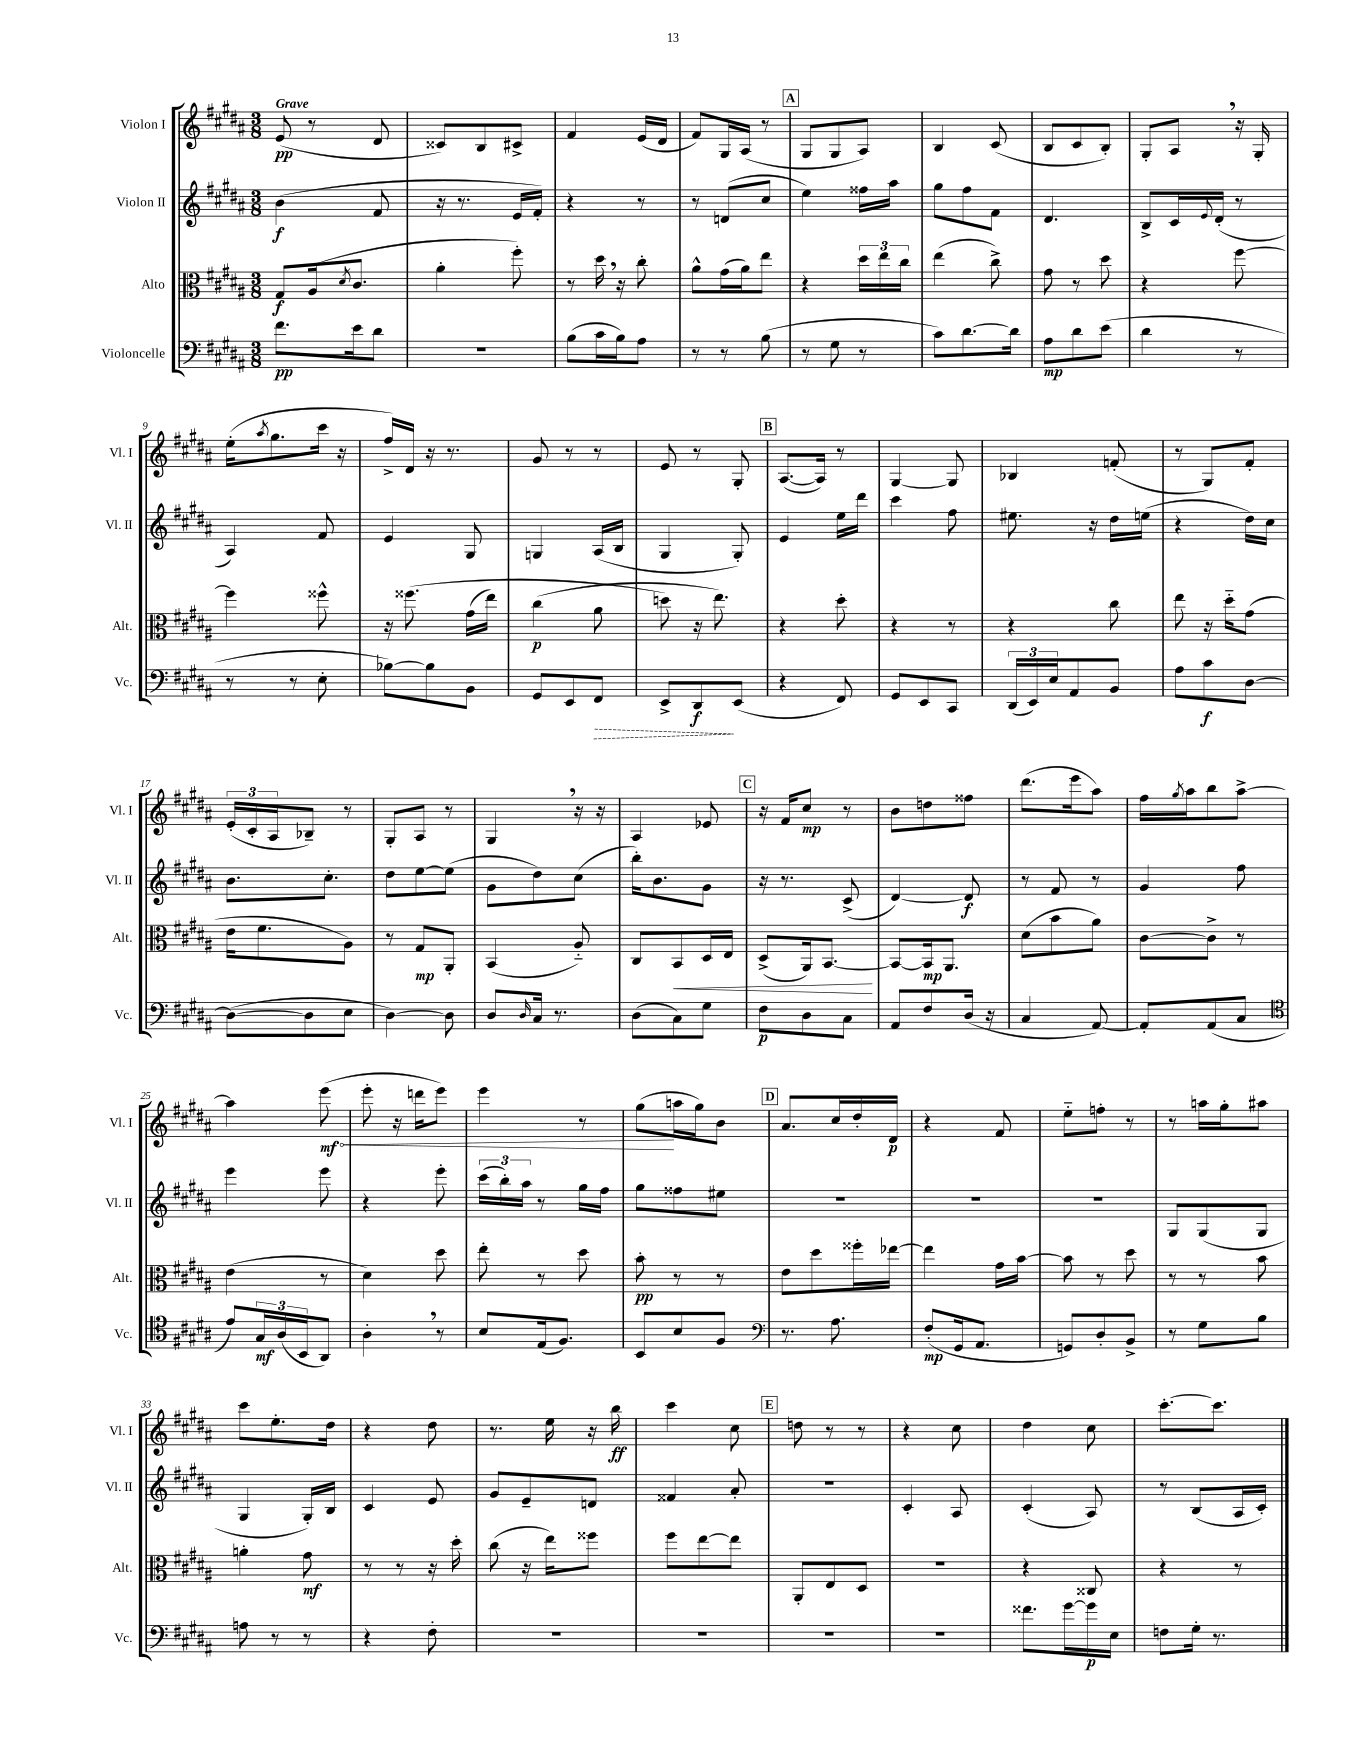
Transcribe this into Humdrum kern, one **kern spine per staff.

**kern	**kern	**kern	**kern
*staff4	*staff3	*staff2	*staff1
*clefF4	*clefC3	*clefG2	*clefG2
*k[f#c#g#d#a#]	*k[f#c#g#d#a#]	*k[f#c#g#d#a#]	*k[f#c#g#d#a#]
*M3/8	*M3/8	*M3/8	*M3/8
8.f#	8G#	(4b	(8e
.	(16A#	.	8r
.	8qd#	.	.
16e	8.c#	.	.
8d#	.	8f#	8d#
=	=	=	=
4.r	4a#'	16r	8c##)
.	.	8.r	.
.	.	.	8B
.	8ff#')	16e	8c#^
.	.	16f#')	.
=	=	=	=
(8B	8r	4r	4f#
16c#	16dd#	.	.
16B)	16r	.	.
8A#	8cc#'	8r	(16e
.	.	.	16d#
=	=	=	=
8r	8a#^^	8r	8f#)
8r	(16g#	(8d	16G#
.	16a#)	.	(16A#
(8B	8ee	8cc#	8r
=	=	=	=
8r	4r	4ee)	8G#
8G#	.	.	8G#
8r	24dd#	16ff##	8A#)
.	24ee	.	.
.	.	16aa#	.
.	24cc#	.	.
=	=	=	=
8c#)	(4ee	8gg#	4B
[8.d#	.	8ff#	.
.	8cc#^)	8f#	(8c#
16d#]	.	.	.
=	=	=	=
8A#	8g#	4.d#	8B
8d#	8r	.	8c#
(8e	8dd#	.	8B')
=	=	=	=
4d#	4r	8B^	8G#'
.	.	16c#	8A#
.	.	8qqe	.
.	.	(16d#'	.
8r	[8ff#	8r	16r
.	.	.	16G#'
=	=	=	=
8r	4ff#]	4A#)	(16ee'
.	.	.	8qaa#
.	.	.	8.gg#
8r	.	.	.
8E'	8ff##^^	8f#	16ccc#
.	.	.	16r
=	=	=	=
[8B-)	16r	4e	16ff#^)
.	&(8.ff##	.	16d#
8B-]	.	.	16r
.	.	.	8.r
8BB	(16g#	8G#	.
.	16ee)	.	.
=	=	=	=
8GG#	(4cc#	4G	8g#
8EE	.	.	8r
8FF#	8a#	(16A#	8r
.	.	16B	.
=	=	=	=
8EE^	8dd&)	4G#	8e
8DD#	16r	.	8r
.	8.ee)	.	.
(8EE	.	8G#')	8G#'
=	=	=	=
4r	4r	4e	([8.A#
.	.	.	16A#])
8FF#)	8dd#'	16ee	8r
.	.	16ddd#	.
=	=	=	=
8GG#	4r	4ccc#	[4G#
8EE	.	.	.
8CC#	8r	8ff#	8G#]
=	=	=	=
(24DD#	4r	8.ee#	4B-
24EE)	.	.	.
24E	.	.	.
8AA#	.	.	.
.	.	16r	.
8BB	8cc#	16dd#	(8f'
.	.	(16ee	.
=	=	=	=
8A#	8ee	4r	8r
8c#	16r	.	8G#)
.	16dd#'~	.	.
[8D#	(8g#	16dd#)	8f#'
.	.	16cc#	.
=	=	=	=
(8D#_	16e	8.b	(24e'
.	.	.	24c#'
.	8.f#	.	.
.	.	.	24A#
8D#]	.	.	8B-~)
.	.	8.cc#'	.
8E	8A#)	.	8r
=	=	=	=
[4D#)	8r	8dd#	8G#'
.	8G#	[8ee	8A#
8D#]	8AA#'	(8ee]	8r
=	=	=	=
8D#	(4BB	8g#	4G#
16qqD#	.	.	.
16C#	.	8dd#)	.
8.r	.	.	.
.	8A#'~)	(8cc#	16r
.	.	.	16r
=	=	=	=
(8D#	8C#	16bb')	4A#
.	.	8.b	.
8C#)	8BB	.	.
8G#	16D#	8g#	8e-
.	16E	.	.
=	=	=	=
8F#	(8D#^	16r	16r
.	.	8.r	16f#
8D#	16AA#)	.	8cc#
.	[8.BB	.	.
8C#	.	(8c#^	8r
=	=	=	=
8AA#	8BB_	[4d#)	8b
8F#	16BB]	.	8dd
.	8.AA#	.	.
(16D#	.	8d#]	8ff##
16r	.	.	.
=	=	=	=
4C#	(8d#	8r	(8.ddd#
.	8b	8f#	.
.	.	.	16eee
[8AA#)	8a#)	8r	8aa#)
=	=	=	=
8AA#']	[8c#	4g#	16ff#
.	.	.	8qgg#
.	.	.	16aa#
(8AA#	8c#^]	.	8bb
8C#	8r	8ff#	[8aa#^
=	=	=	=
*clefC4	*	*	*
8e)	(4e	4eee	4aa#]
24G#	.	.	.
(24A#	.	.	.
24BB	.	.	.
8AA#)	8r	8eee	(8eee
=	=	=	=
4A#'	4d#)	4r	8eee'
.	.	.	16r
.	.	.	16ddd
8r	8dd#	8eee'	8eee)
=	=	=	=
8B	8ee'	(24ccc#	4eee
.	.	24bb')	.
.	.	24aa#	.
(16E	8r	8r	.
8.F#)	.	.	.
.	8dd#	16gg#	8r
.	.	16ff#	.
=	=	=	=
8BB	8b'	8gg#	(8gg#
8B	8r	8ff##	16aa
.	.	.	16gg#)
8F#	8r	8ee#	8b
=	=	=	=
*clefF4	*	*	*
8.r	8e	4.r	8.a#
.	8dd#	.	.
8.A#	.	.	16cc#
.	16ff##'	.	16dd#'
.	[16ee-	.	16d#
=	=	=	=
(8F#'	4ee-]	4.r	4r
16GG#	.	.	.
8.AA#	.	.	.
.	16g#	.	8f#
.	[16b	.	.
=	=	=	=
8GG)	8b]	4.r	8ee'~
8D#'	8r	.	8ff'
8BB^	8dd#	.	8r
=	=	=	=
8r	8r	8G#	8r
8G#	8r	(8G#	16aa
.	.	.	16gg#'
8B	8b	8G#	8aa#
=	=	=	=
8A	4a'	4G#	8ccc#
8r	.	.	8.ee'
8r	8g#	16G#')	.
.	.	16B	16dd#
=	=	=	=
4r	8r	4c#	4r
.	8r	.	.
8F#'	16r	8e	8dd#
.	16dd#'	.	.
=	=	=	=
4.r	(8cc#	8g#	8.r
.	16r	8e~	.
.	16ee)	.	16ee
.	8ff##	8d	16r
.	.	.	16bb
=	=	=	=
4.r	8ff#	4f##	4ccc#
.	[8ee	.	.
.	8ee]	8a#'	8cc#
=	=	=	=
4.r	8AA#'	4.r	8dd
.	8E	.	8r
.	8D#	.	8r
=	=	=	=
4.r	4.r	4c#'	4r
.	.	8A#	8cc#
=	=	=	=
8.f##	4r	(4c#'	4dd#
[16g#	.	.	.
16g#]	8C##	8A#)	8cc#
16E	.	.	.
=	=	=	=
8F	4r	8r	[8.ccc#'
16G#'	.	(8B	.
8.r	.	.	8.ccc#]
.	8r	16A#	.
.	.	16c#')	.
==	==	==	==
*-	*-	*-	*-
